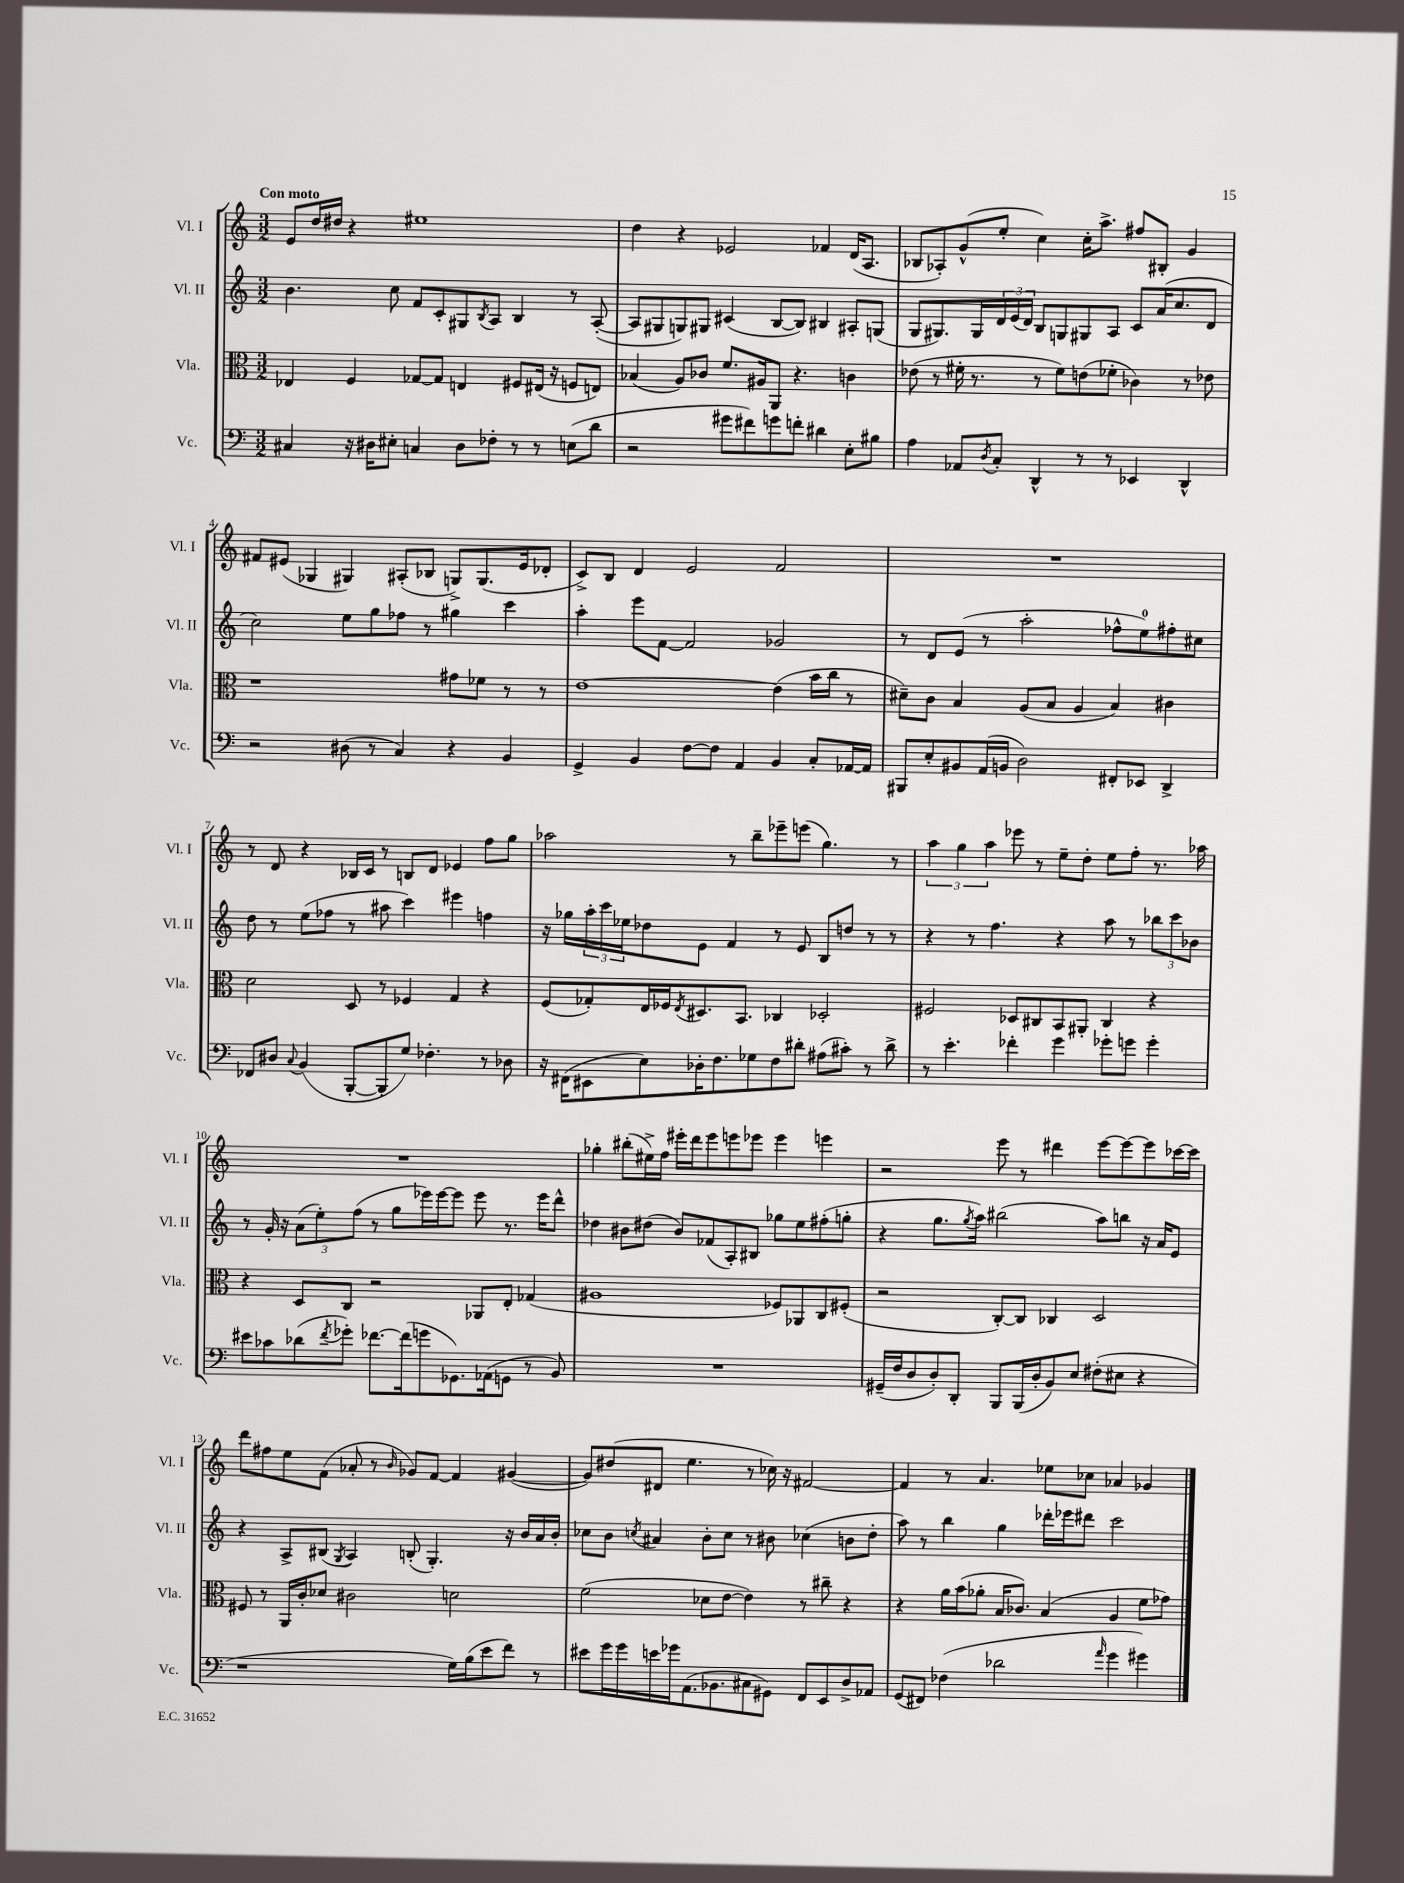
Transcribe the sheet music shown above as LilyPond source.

<<
\new StaffGroup <<
\new Staff = "s0" \with { instrumentName = "Vl. I" shortInstrumentName = "Vl. I" } {
    \clef treble \key c \major \numericTimeSignature \time 3/2 \tempo "Con moto"
    e'8 d''16 dis''16 r4 eis''1 |
    d''4 r4 ees'2 fes'4 d'16( a8. |
    bes8 aes8-.) g'8-^( e''8-. c''4) c''16-. a''8.-> fis''8 bis8-. g'4 |
    fis'8 eis'8( ges4 gis4) ais8-.( bes8 g8->) g8.( eis'16 des'8-. |
    c'8->) b8 d'4 e'2 f'2 |
    R1. |
    r8 d'8 r4 bes16 c'16 r8 b8 d'8 ees'4 f''8 g''8 |
    aes''2 r8 b''8-- ees'''8-- e'''8( g''4.) r8 |
    \tuplet 3/2 { a''4 g''4 a''4 } ees'''8 r8 e''8-- d''8-. e''8 f''8-. r8. aes''16 |
    R1. |
    ges''4-. bis''8-.( eis''16->) f''16 eis'''16-. d'''16 eis'''8 e'''8 ees'''8 ees'''4 e'''4 |
    r2 e'''8 r8 dis'''4 e'''8~ e'''8~ e'''8 ces'''16~ ces'''16 |
    d'''8 fis''8 e''8 f'8( aes'8-. r8 \grace { b'16 } ges'8) f'8~ f'4 gis'4~( |
    gis'8) dis''8( dis'8 e''4. r8 ces''16) r16 fis'2~ |
    fis'4 r8 a'4. ees''8 ces''8 aes'4 ges'4 \bar "|." |
}
\new Staff = "s1" \with { instrumentName = "Vl. II" shortInstrumentName = "Vl. II" } {
    \clef treble \key c \major \numericTimeSignature \time 3/2
    b'4. c''8 f'8 c'8-. gis8 \acciaccatura { b8 } a8 b4 r8 a8~-.( |
    a8 gis8 g8) gis8 cis'4( b8~ b8) bis4 ais8-. g8( |
    g8 gis8.) gis16 \tuplet 3/2 { d'16 e'16( d'16) } b8 g8 gis8 a8 c'8 a'16( c''8. d'8 |
    c''2) e''8 g''8 fes''8 r8 gis''4 c'''4 |
    a''4-. e'''8 f'8~ f'2 ges'2 |
    r8 d'8 e'8( r8 a''2-. fes''8-^ e''8-0) fis''8-. cis''8 |
    d''8 r8 e''8( fes''8 r8 ais''8 c'''4) eis'''4 f''4 |
    r16 ges''16 \tuplet 3/2 { a''16-. c'''16 ees''16 } des''8 e'8 f'4 r8 e'8 b8 d''8 r8 r8 |
    r4 r8 f''4. r4 a''8 r8 \tuplet 3/2 { bes''8 c'''8 bes'8 } |
    r8 g'16-. r16 \tuplet 3/2 { a'8( e''8-.) f''8( } r8 g''8 ees'''16) ees'''16~ ees'''8 ees'''8 r8. ees'''16 d'''8-^ |
    des''4 bis'8 dis''8( bis'8) fes'8( a8-.) bis8 ges''8 e''8 fis''8-.( g''8-. |
    r4 g''8. \acciaccatura { g''8 } a''16) bis''2( a''8) b''8 r16 a'16 e'8 |
    r4 a8-> bis8( \acciaccatura { g8 } a4) b8-.( g4.-.) r16 b'16 a'16 b'16-. |
    ces''8 b'8 \acciaccatura { c''8 } ais'4 b'8-. c''8 r8 bis'8 ces''4( b'8 d''8-. |
    a''8) r8 b''4 g''4 des'''16-. ees'''16 dis'''8 c'''2 \bar "|." |
}
\new Staff = "s2" \with { instrumentName = "Vla." shortInstrumentName = "Vla." } {
    \clef alto \key c \major \numericTimeSignature \time 3/2
    ees4 f4 ges8~ ges8 e4 fis8 eis16( r16 f8 e8) |
    bes4( a8) ces'8 f'8. ais16 a,8 r4. c'4 |
    ees'8( r8 fis'16-. r8. r8 fis'8) e'8( fes'8-. ces'4) r8 ees'8 |
    r1 gis'8 fes'8 r8 r8 |
    e'1~ e'4( b'16 c''16 r8 |
    dis'8--) c'8 b4 a8( b8 a4 b4) cis'4 |
    d'2 d8 r8 fes4 g4 r4 |
    f8( ges8-.) e16 fes16 \acciaccatura { e8 } dis8. b,8. ces4 des2-. |
    fis2 des8 cis8 b,8 ais,8-. cis4 r4 |
    r4 d8 c8 r2 aes,8 e8-. ges4( |
    ais1 fes8) aes,8 c8 fis8-.( |
    r2 c8~-.) c8 ces4 d2 |
    fis8 r8 a,16 c'16-. des'8 cis'2 d'2 |
    f'2( des'8 e'8~ e'4) r8 cis''8-- r4 |
    r4 a'16 b'16( aes'8-. b16 ces'8.) b4( a4 f'8 ges'8) \bar "|." |
}
\new Staff = "s3" \with { instrumentName = "Vc." shortInstrumentName = "Vc." } {
    \clef bass \key c \major \numericTimeSignature \time 3/2
    cis4 r16 dis16 eis8-. c4 dis8 fes8-. r8 r8 e8( d'8 |
    r2 gis'8 fis'8) g'8 f'8-. dis'4 e8-. bis8 |
    a4 aes,8 \acciaccatura { d8 } c8-. d,4-^ r8 r8 ees,4 d,4-^ |
    r2 dis8( r8 c4) r4 b,4 |
    g,4-> b,4 f8~ f8 a,4 b,4 c8-. aes,16~ aes,16 |
    bis,,8 e8-. bis,8 a,16( b,16 d2) fis,8-. ees,8 d,4-> |
    fes,8 dis8 \appoggiatura { c8 } b,4( b,,8~-. b,,8-. g8) fes4.-. r8 des8 |
    r16 fis,16( eis,8 e8) des16-. f8. ges8 f8 dis'8-. ais8( cis'8-.) r8 dis'8-> |
    r8 e'4.-. fes'4-. g'4 ges'8-. g'8 g'4-. |
    eis'8 ces'8 des'8( \acciaccatura { f'8 } ges'8-.) fes'8.~ fes'16( g'8 ges,8.) aes,16( g,8 r8 b,8) |
    R1. |
    gis,16--( f16 d8 d8-.) d,8-. b,,8 b,,16( d16-. b,8) e8 fis8-.( eis8 r4 |
    r1 g16) b16( e'8 f'8) r8 |
    eis'8 g'16 g'16 e'16 ges'16 a,8.( bes,8. cis8 gis,8) f,8 e,8 d8-> aes,8 |
    g,8( fis,8) fes4( des'2 \grace { a'16 } g'4 gis'4) \bar "|." |
}
>>
>>
